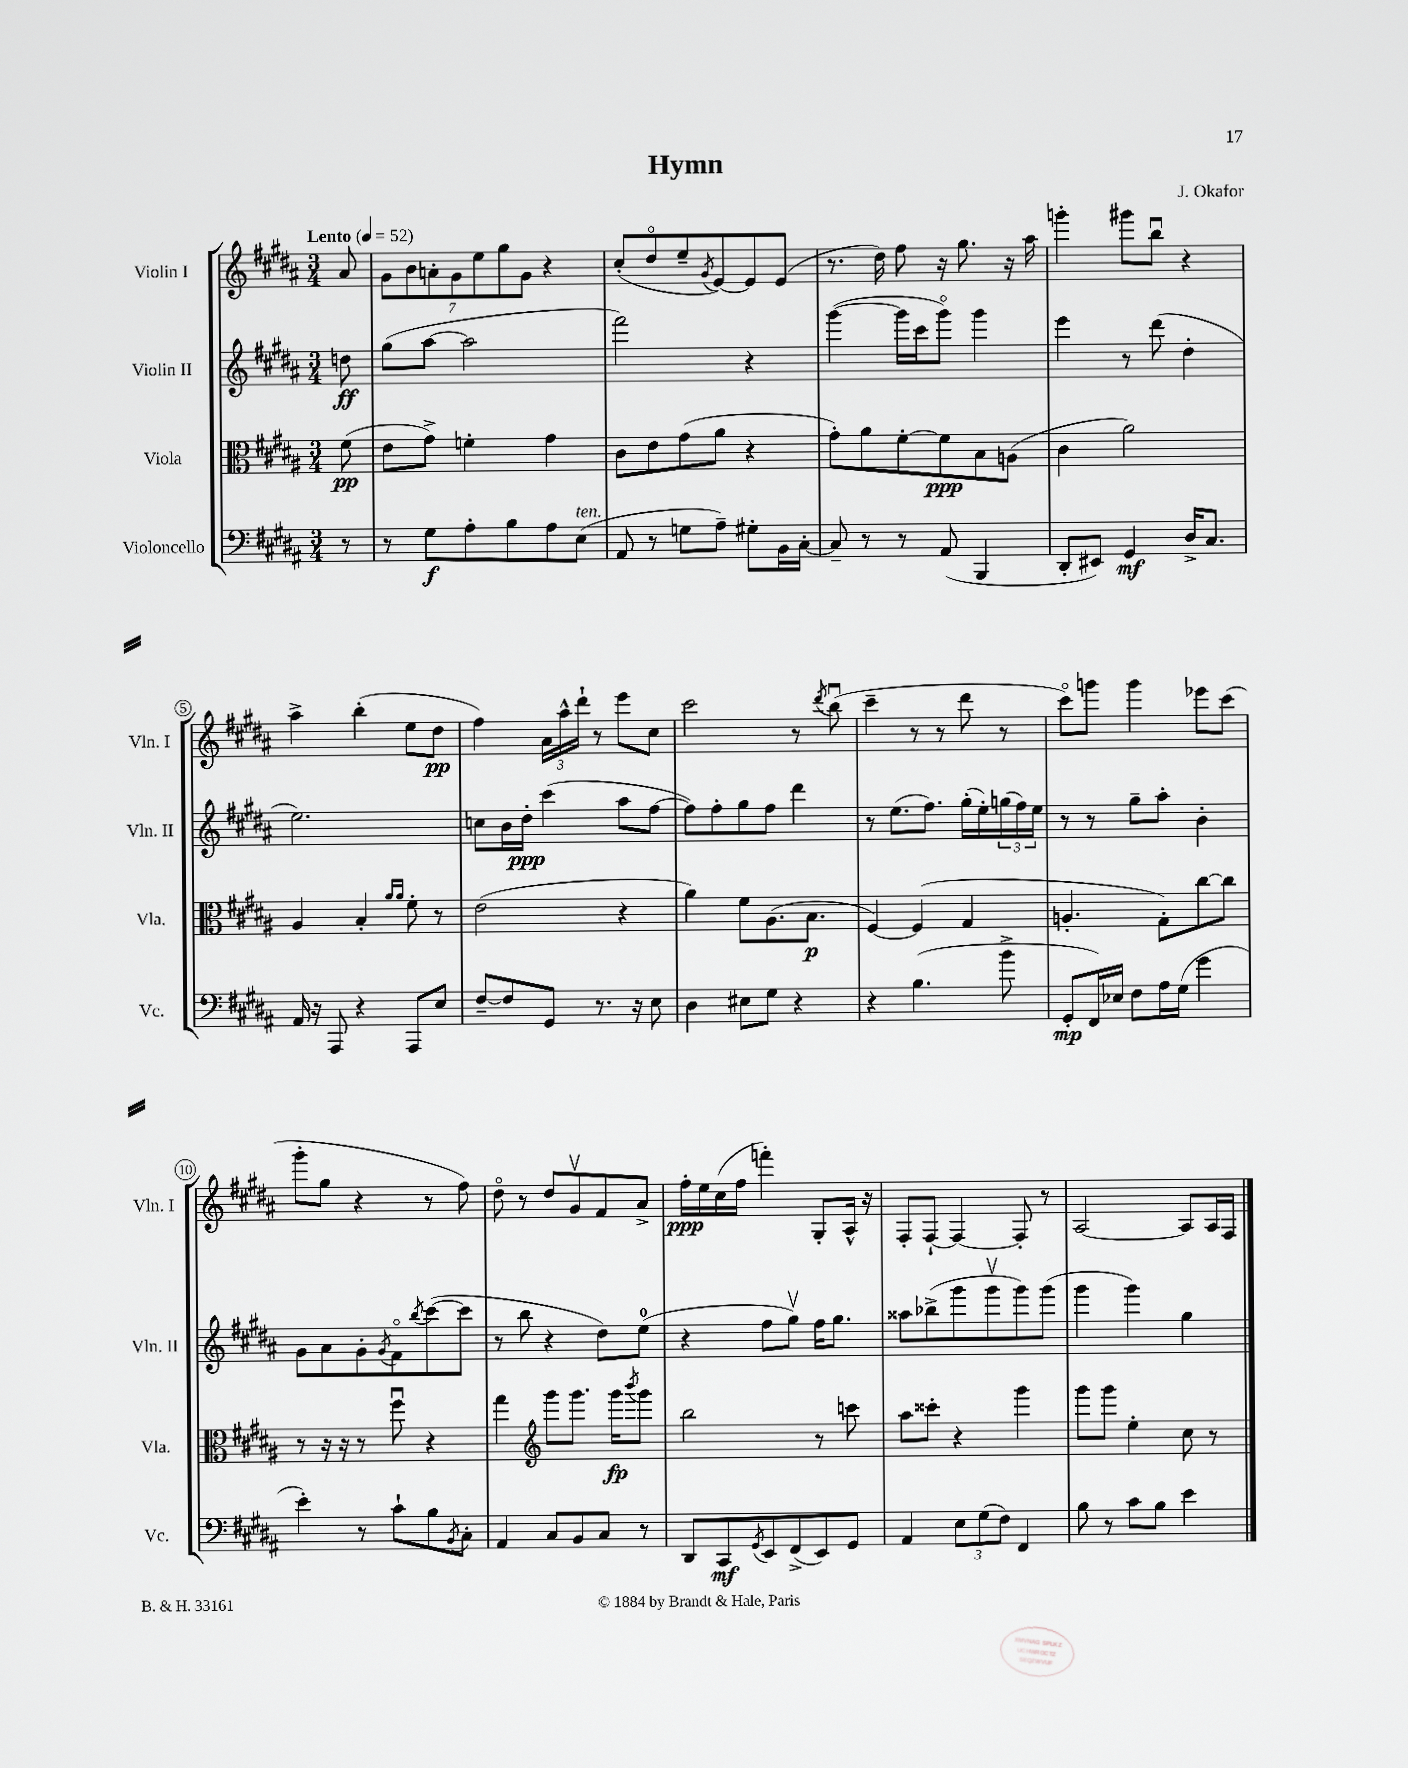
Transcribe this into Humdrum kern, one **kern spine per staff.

**kern	**kern	**kern	**kern
*staff4	*staff3	*staff2	*staff1
*clefF4	*clefC3	*clefG2	*clefG2
*k[f#c#g#d#a#]	*k[f#c#g#d#a#]	*k[f#c#g#d#a#]	*k[f#c#g#d#a#]
*M3/4	*M3/4	*M3/4	*M3/4
*MM52	*MM52	*MM52	*MM52
8r	(8f#	8dd	8a#
=	=	=	=
8r	8e	(8gg#	14g#
.	.	.	14b
8G#	8g#^)	[8aa#	.
.	.	.	14a'
.	.	.	14g#
8A#'	4f'	2aa#]	.
.	.	.	14ee
.	.	.	14gg#
8B	.	.	.
.	.	.	14g#
8A#	4g#	.	4r
(8E	.	.	.
=	=	=	=
8AA#	8c#	2fff#)	(8cc#'
8r	8e	.	8dd#o
8G	(8g#	.	8ee~
.	.	.	8qg#
8A#~)	8a#	.	[8e)
8G#'	4r	4r	8e]
16BB	.	.	(8e
[16C#'	.	.	.
=	=	=	=
8C#~]	8g#')	([4ggg#	8.r
8r	8a#	.	.
.	.	.	16dd#)
8r	[8f#'	16ggg#]	8ff#
.	.	16ccc#	.
(8AA#	8f#]	8ggg#o)	16r
.	.	.	8.gg#
4BBB	8B	4ggg#	.
.	(8A	.	16r
.	.	.	16aa#
=	=	=	=
8DD#'	4c#	4eee	4ggg'
8EE#)	.	.	.
4GG#	2a#)	8r	8ggg#
.	.	(8ddd#	8bbu
16D#^	.	4dd#'	4r
8.C#	.	.	.
=	=	=	=
16AA#	4A#	2.ee)	4aa#^
16r	.	.	.
8AAA#	.	.	.
4r	4B'	.	(4bb'
.	16qqa#	.	.
.	16qqa#	.	.
8AAA#	8f#'	.	8ee
8E	8r	.	8dd#
=	=	=	=
[8F#~	(2e	8cc	4ff#)
8F#]	.	16b	.
.	.	16dd#'	.
8GG#	.	(4ccc#	24a#
.	.	.	24aa#^^
.	.	.	24ddd#`
8.r	.	.	8r
.	4r	8aa#	8eee
16r	.	.	.
8E	.	[8ff#	8cc#
=	=	=	=
4D#	4a#)	8ff#])	2ccc#
.	.	8ff#'	.
8E#	8f#	8gg#	.
8G#	(8.A#	8ff#	.
4r	.	4ddd#	8r
.	8.B	.	.
.	.	.	8qddd#
.	.	.	(8bbu
=	=	=	=
4r	[4F#)	8r	4ccc#~
.	.	(8.ee	.
(4.B	(4F#]	.	8r
.	.	8.ff#)	.
.	.	.	8r
.	4G#	(16gg#'	8ddd#
.	.	16ee')	.
8b^	.	(24gg	8r
.	.	24ff#)	.
.	.	24ee	.
=	=	=	=
8GG#'	4.A'	8r	8ccc#o)
16FF#)	.	8r	8ggg
16E-	.	.	.
8F#	.	8gg#~	4ggg
16A#	8G#')	8aa#'	.
(16G#	.	.	.
4g#	[8cc#	4b'	8eee-
.	8cc#]	.	(8ccc#
=	=	=	=
4e')	8r	8g#	8ggg#'
.	16r	8a#	8gg#
.	16r	.	.
8r	8r	8g#'	4r
.	.	8qg#	.
8c#`	8ff#u	8f#o	.
.	.	8qbb	.
8B	4r	([8ccc#	8r
8qBB	.	.	.
8C#'	.	8ccc#]	8ff#)
=	=	=	=
4AA#	4gg#	8r	8dd#o
.	.	8bb	8r
*	*clefG2	*	*
8C#	8ggg#	4r	8dd#
8BB	8.ggg#	.	8g#v
8C#	.	8dd#)	8f#
.	16ggg#	.	.
.	8qbbb	.	.
8r	8ggg#	(8ee	8a#^
=	=	=	=
8DD#	2bb	4r	16ff#'
.	.	.	16ee
8CC#	.	.	(16cc#
.	.	.	16ff#
8qGG#	.	.	.
8EE	.	8ff#	4fff')
(8FF#^	.	8gg#v)	.
8EE)	8r	16ff#	8G#'
.	.	8.gg#	.
8GG#	8ccc	.	16A#^^
.	.	.	16r
=	=	=	=
4AA#	8aa#	8aa##	8F#'
.	8ccc##'	(8bb-^	[8F#`
12E	4r	8ggg#	4F#_
(12G#	.	.	.
.	.	8ggg#v	.
12F#)	.	.	.
4FF#	4ggg#	8ggg#)	8F#']
.	.	(8ggg#	8r
=	=	=	=
8B	8ggg#	4ggg#	[2A#
8r	8ggg#	.	.
8c#	4ee'	4ggg#)	.
8B	.	.	.
4e	8cc#	4gg#	8A#]
.	8r	.	16A#
.	.	.	16F#
==	==	==	==
*-	*-	*-	*-
